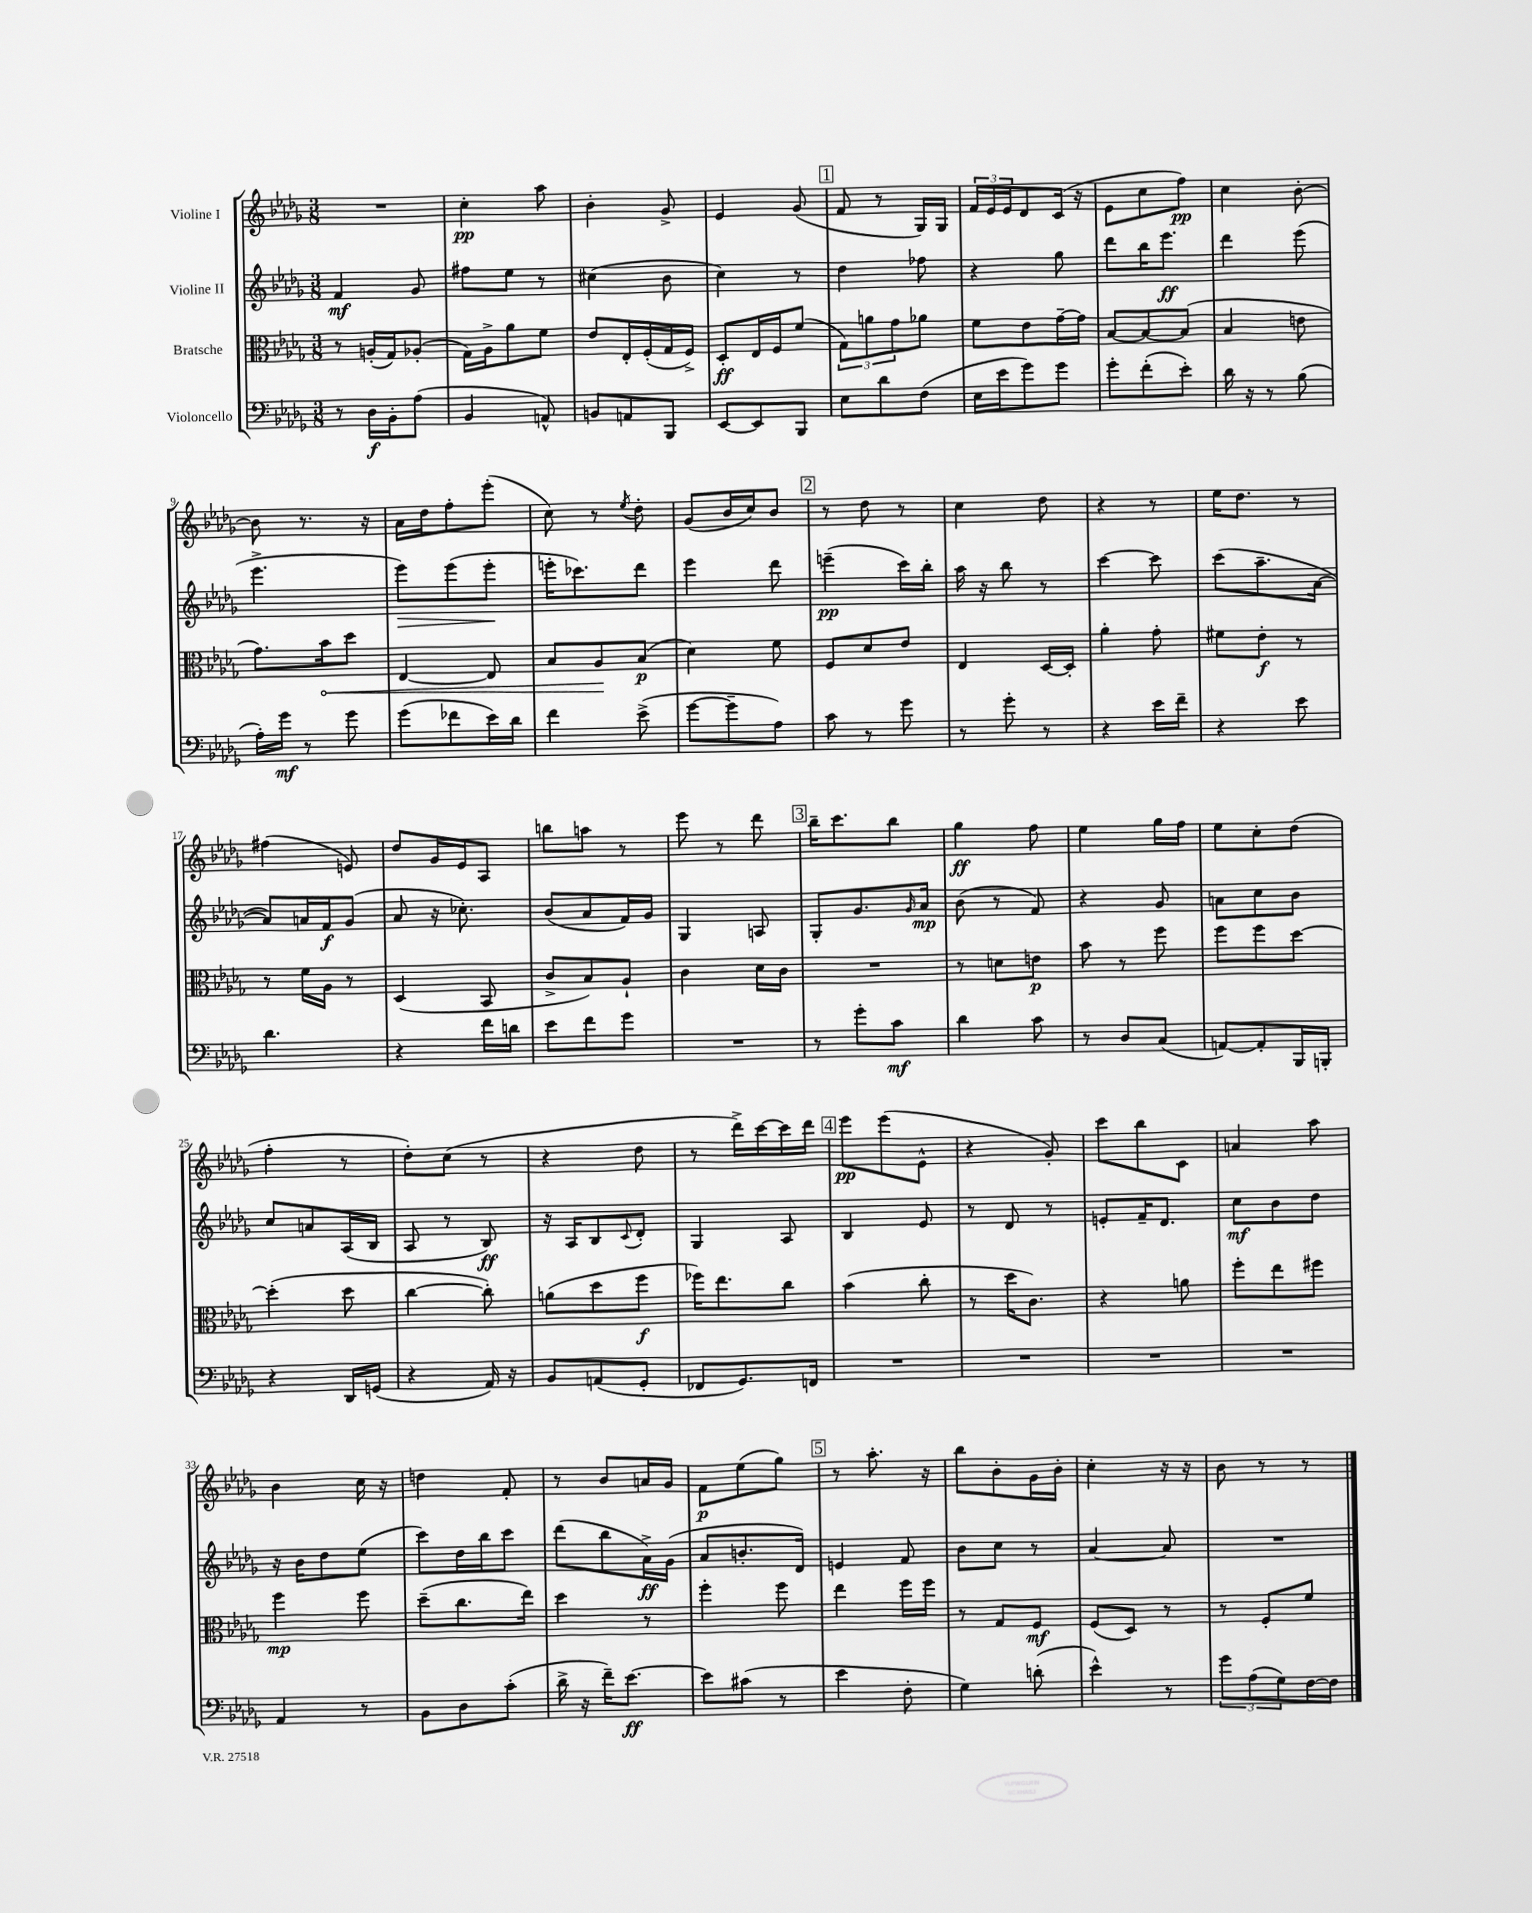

**kern	**kern	**kern	**kern
*staff4	*staff3	*staff2	*staff1
*clefF4	*clefC3	*clefG2	*clefG2
*k[b-e-a-d-g-]	*k[b-e-a-d-g-]	*k[b-e-a-d-g-]	*k[b-e-a-d-g-]
*M3/8	*M3/8	*M3/8	*M3/8
8r	8r	4f	4.r
16D-	(16A'	.	.
16BB-'	16G-)	.	.
(8A-	(8A-'	8g-	.
=	=	=	=
4BB-	16G-)	8ff#	4cc'
.	16A-^	.	.
.	8a-	8ee-	.
8AA^^)	8f	8r	8aa-
=	=	=	=
8BB	8e-	(4cc#	4b-'
8AA	16E-'	.	.
.	(16F'	.	.
8BBB-	16G-	8b-	8g-^
.	16F^)	.	.
=	=	=	=
[8EE-	8D-'	4cc)	4e-
8EE-]	16E-	.	.
.	16F	.	.
8BBB-	(8f	8r	(8g-
=	=	=	=
8E-	12G-)	4dd-	8f
.	12a	.	.
8d-	.	.	8r
.	12g-	.	.
(8F	8a-	8ff-	16G-)
.	.	.	16G-
=	=	=	=
16E-	8f	4r	24f
.	.	.	24e-
16e-	.	.	.
.	.	.	24e-
8g-)	8e-	.	8d-
8g-	[16g-~	8gg-	(16c
.	16g-]	.	16r
=	=	=	=
8g-'	[8B-	8ddd-	8e-
(8f'	8B-_	16bb-	8cc
.	.	8.eee-	.
8e-')	(8B-]	.	8ff)
=	=	=	=
16d-	4B-	4ddd-	4cc
16r	.	.	.
8r	.	.	.
(8B-	8e	(8eee-	[8b-'
=	=	=	=
16A-')	8.g-)	4.eee-^	8b-]
16g-	.	.	.
8r	.	.	8.r
.	16b-	.	.
8g-	8dd-	.	.
.	.	.	16r
=	=	=	=
(8g-	[4E-	8eee-)	16a-
.	.	.	16dd-
8f-	.	(8eee-	8ff'
16e-)	8E-]	8eee-'	(8eee-'
16d-	.	.	.
=	=	=	=
4f	8B-	16eee'	8cc)
.	.	8.ccc-)	.
.	8A-	.	8r
.	.	.	8qee-
(8e-^	(8B-	8ddd-	8dd-'
=	=	=	=
[8g-	4d-)	4eee-	(8g-
8g-~]	.	.	16b-
.	.	.	16cc)
8A-)	8f	8ddd-	8b-
=	=	=	=
8c	8F	(4eee~	8r
8r	8d-	.	8dd-
8g-	8e-	16ccc)	8r
.	.	16bb-'	.
=	=	=	=
8r	4E-	16aa-	4cc
.	.	16r	.
8g-'	.	8bb-	.
8r	[16D-	8r	8dd-
.	16D-']	.	.
=	=	=	=
4r	4a-'	[4ccc	4r
16e-	8g-'	8ccc]	8r
16f~	.	.	.
=	=	=	=
4r	8f#	(8ccc	16ee-
.	.	.	8.dd-
.	8e-'	8.aa-~	.
8e-	8r	.	8r
.	.	[16a-	.
=	=	=	=
4.d-	8r	8a-])	(4ff#
.	16f	16a	.
.	16A-	16f	.
.	8r	(8g-	8e)
=	=	=	=
4r	(4D-	8a-	8dd-
.	.	16r	16g-
.	.	8.cc-')	16e-
16f	8BB-	.	8A-
16d	.	.	.
=	=	=	=
8e-	8c^	(8b-	8bb
8f	8B-)	8a-	8aa
8g-	8A-`	16f)	8r
.	.	16g-	.
=	=	=	=
4.r	4c	4G-	8eee-
.	.	.	8r
.	16d-	8A	8ddd-
.	16c	.	.
=	=	=	=
8r	4.r	8G-'	16bb-~
.	.	.	8.ccc
8g-'	.	8.g-	.
8c	.	.	8bb-
.	.	16qqg-	.
.	.	16a-	.
=	=	=	=
4d-	8r	(8b-	4gg-
.	8d	8r	.
8c	8e	8f)	8ff
=	=	=	=
8r	8b-	4r	4ee-
8D-	8r	.	.
(8C	8ff	8g-	16gg-
.	.	.	16ff
=	=	=	=
[8AA)	8ff	8a	8ee-
8AA']	8ff	8cc	8cc'
16BBB-	[8dd-	8b-	(8dd-
16BBB'	.	.	.
=	=	=	=
4r	(4dd-']	8cc	4ff'
.	.	8a	.
16DD-	8dd-	(16A-	8r
(16GG	.	16B-	.
=	=	=	=
4r	[4cc	8A-	8dd-')
.	.	8r	(8cc
16AA-)	8cc'])	8B-)	8r
16r	.	.	.
=	=	=	=
8BB-	(8a	16r	4r
.	.	16A-	.
(8AA	8dd-	8B-	.
.	.	8qqc	.
8GG-'	8ff	8d-'	8dd-
=	=	=	=
8FF-	16ff-)	4G-	8r
.	8.ee-	.	.
8.GG-)	.	.	16ddd-^)
.	.	.	[16ccc
.	8cc	8A-	16ccc]
16FF	.	.	16ddd-
=	=	=	=
4.r	(4b-	4B-	8eee-
.	.	.	(8eee-
.	8cc'	8e-	8e-^^
=	=	=	=
4.r	8r	8r	4r
.	16dd-	8d-	.
.	8.c)	.	.
.	.	8r	8g-')
=	=	=	=
4.r	4r	8e'	8ccc
.	.	16f~	8bb-
.	.	8.d-	.
.	8a	.	8c
=	=	=	=
4.r	8ff'	8cc	4a
.	8ee-	8b-	.
.	8ff#	8dd-	8aa-
=	=	=	=
4AA-	4ff	16r	4b-
.	.	16b-	.
.	.	8dd-	.
8r	8ff	(8ee-	16cc
.	.	.	16r
=	=	=	=
8BB-	(8dd-~	8ccc)	4dd
8D-	8.cc	16dd-	.
.	.	16bb-	.
(8c'	.	8ccc	8f'
.	16ee-)	.	.
=	=	=	=
16d-^	4dd-	(8ddd-	8r
16r	.	.	.
16f~)	.	8bb-	8b-
[8.e-	.	.	.
.	8r	16a-^)	16a
.	.	(16g-	16g-
=	=	=	=
8e-]	4ff'	8a-	8f
(8c#	.	8.b'	(8ee-
8r	8ff	.	8gg-)
.	.	16d-)	.
=	=	=	=
4e-	4ee-	4e	8r
.	.	.	8.aa-'
8F'	16ff	8f	.
.	16ff	.	16r
=	=	=	=
4G-)	8r	8b-	8bb-
.	8G-	8cc	8b-'
(8d'	8F	8r	16g-
.	.	.	16b-'
=	=	=	=
4e-^^)	(8F	[4a-	4cc'
.	8D-)	.	.
8r	8r	8a-]	16r
.	.	.	16r
=	=	=	=
12g-	8r	4.r	8b-
(12A-	.	.	.
.	8F'	.	8r
12G-)	.	.	.
[16F	8f	.	8r
16F]	.	.	.
==	==	==	==
*-	*-	*-	*-
